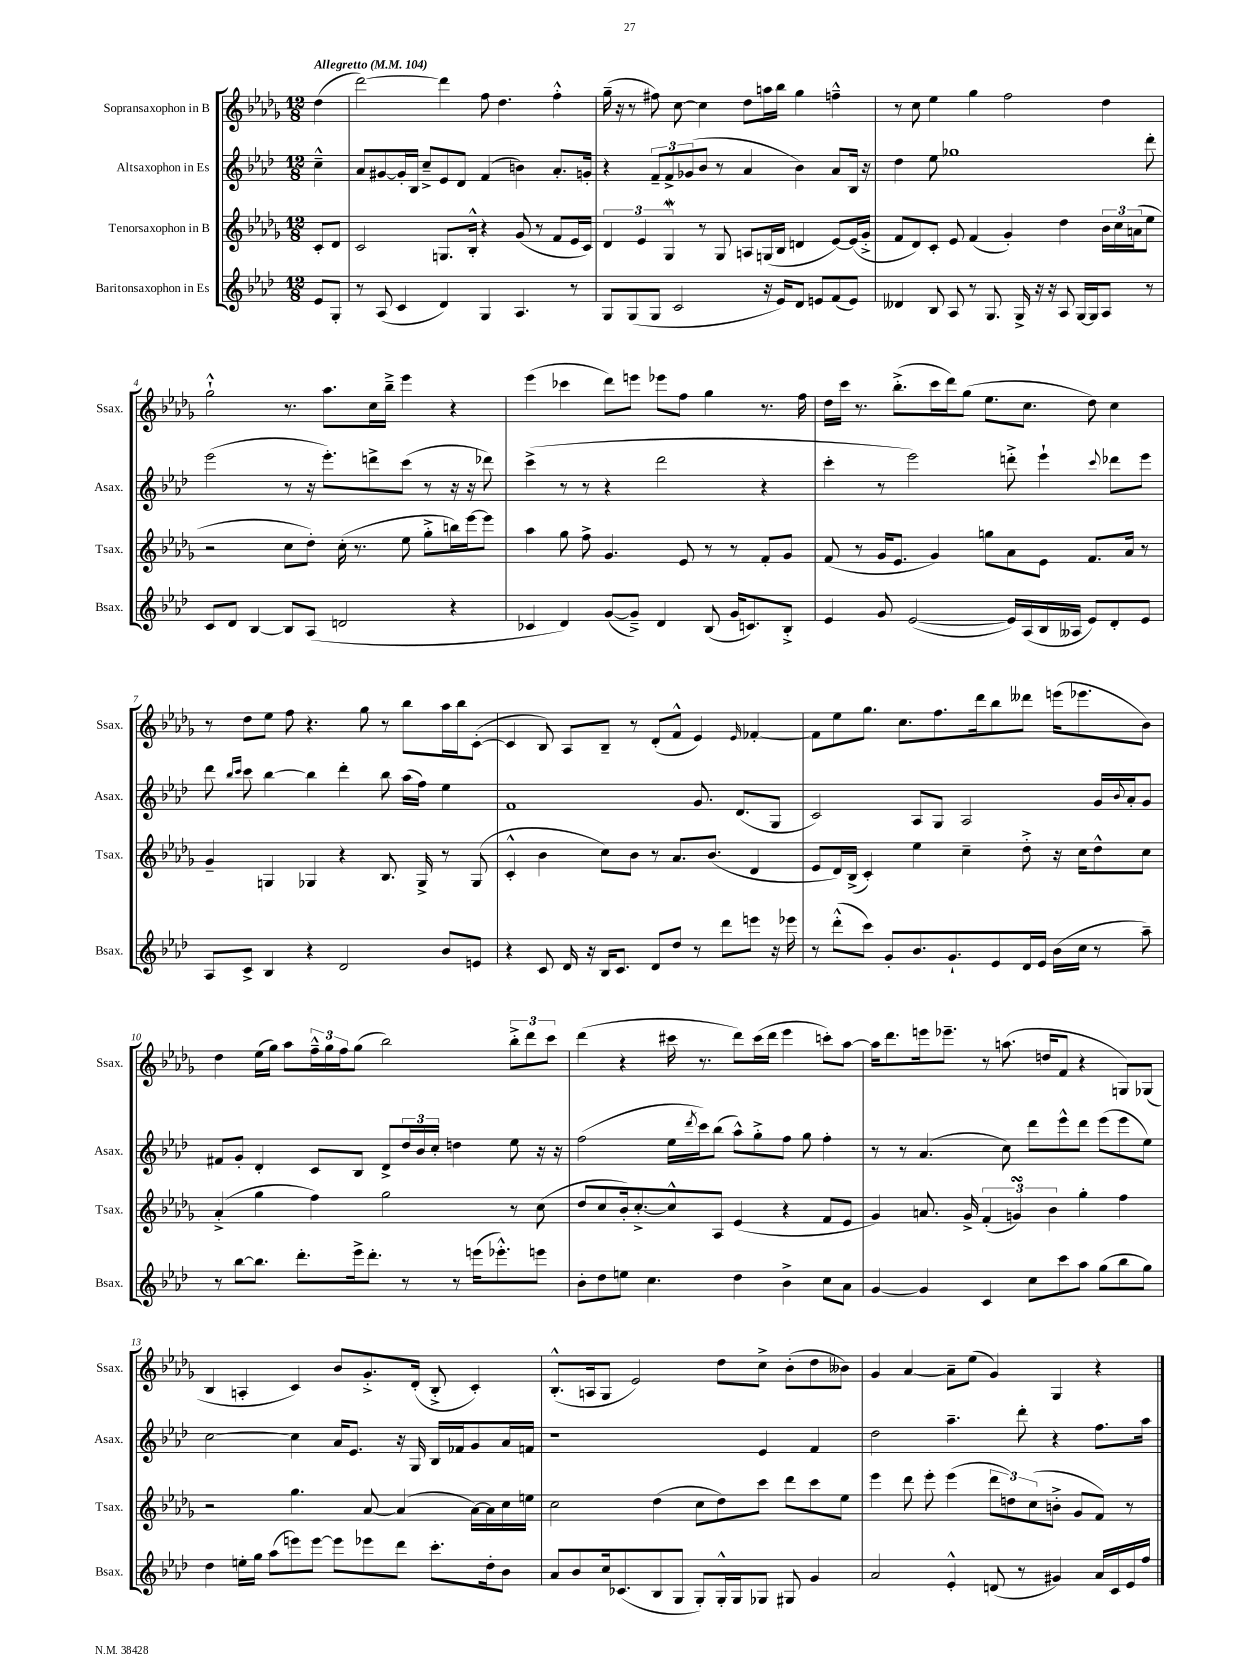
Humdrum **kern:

**kern	**kern	**kern	**kern
*part4	*part3	*part2	*part1
*staff4	*staff3	*staff2	*staff1
*I"Baritonsaxophon in Es	*I"Tenorsaxophon in B	*I"Altsaxophon in Es	*I"Sopransaxophon in B
*I'Bsax.	*I'Tsax.	*I'Asax.	*I'Ssax.
*clefG2	*clefG2	*clefG2	*clefG2
*k[b-e-a-d-]	*k[b-e-a-d-g-]	*k[b-e-a-d-]	*k[b-e-a-d-g-]
*M12/8	*M12/8	*M12/8	*M12/8
*MM104	*MM104	*MM104	*MM104
=	=	=	=
!	!	!	!LO:TX:a:B:t=Allegretto
8e-/L	8c'/L	4cc~^^\	(4dd-\
8G'/J	8d-/J	.	.
=1	=1	=1	=1
8r	2c/	8a-/L	[2ddd-\)
(8A-/	.	[8g#X/	.
4c/	.	16g#'/L]	.
.	.	16B-/JJ	.
.	.	8cc~^/L	.
4d-/)	8.Gn/L	8e-/	4ddd-\]
.	.	8d-/J	.
.	16B-'^^/Jk	.	.
4G/	4r	(4f/	8ff\
.	.	.	4.dd-\
4.A-/	(8g-/	4bn\)	.
.	8r	.	.
.	8f/L	8.a-'/L	4ff'^^\
8r	16e-/L	.	.
.	16c/JJ)	16gn'/Jk	.
=2	=2	=2	=2
8G/L	6d-/	4r	(16gg-~\
.	.	.	16r
(8G/	.	.	8r
.	6e-/	.	.
8G/J	.	12f~/L	8ff#X\)
.	6G-w/	12f^/	.
2c/	.	.	[8cc\
.	.	(12g-X/	.
.	8r	8b-/J	4cc\]
.	8G-/	8r	.
.	8An/L	4a-/	8dd-\L
16r	(16Gn/L	.	16aan\L
16e-/KL)	16B-/JJ	.	16bb-\JJ
8d-/J	4dn/	4b-\)	4gg-\
8en/L	.	.	.
(8f/	[8e-/L)	8a-/L	4ffn~^^\
8e/J)	(16e-/L]	16B-/Jk	.
.	16g-'^/JJ	16r	.
=3	=3	=3	=3
4d--X/	8f/L	4dd-\	8r
.	8d-/)	.	8cc\
8B-/	8c'/J	8ee-\	4ee-\
8A-/	8e-/	1gg-X	.
8r	(4f/	.	4gg-\
8.G/	.	.	.
.	4g-'/)	.	2ff\
16G^/	.	.	.
16r	.	.	.
16r	.	.	.
8A-/	4dd-\	.	.
[16G/LL	.	.	.
16G/J]	.	.	.
8A-/J	24b-\LL	.	4dd-\
.	24cc\	.	.
.	(24an\J	.	.
8r	8ee-\J	8ddd-'\	.
!!LO:LB:g=z
=4	=4	=4	=4
8c/L	2r	(2eee-\	2gg-`^^\
8d-/J	.	.	.
[4B-/	.	.	.
8B-/L]	8cc\L	8r	8.r
(8A-/J	8dd-'\J)	16r	.
.	.	8.eee-'\L)	8.aa-\L
2dn/	(16cc'\	.	.
.	8.r	.	.
.	.	8dddn^\	16cc\L
.	.	.	16bb-~^\JJ
.	8ee-\	(8ccc\J	4eee-\
.	8gg-'^\L	8r	.
4r	16bbn\L)	16r	4r
.	[16eee-\J	16r	.
.	8eee-\J]	8ddd-X\)	.
=5	=5	=5	=5
4c-X/	4aa-\	(4ccc^\	(4eee-\
4d-/)	8gg-\	8r	4ccc-X\
.	8ff^\	8r	.
([8g/L	4.g-/	4r	8ddd-\L)
8g~^/J])	.	.	8eeen\J
4d-/	.	2ddd-\	8eee-X\L
.	8e-/	.	8ff\J
(8B-/	8r	.	4gg-\
16g/KL	8r	.	.
8.cn/)	.	.	.
.	8f'/L	4r	8.r
8B-'^/J	8g-/J	.	.
.	.	.	16ff\
=6	=6	=6	=6
4e-/	(8f/	4ccc'\	16dd-\LL
.	.	.	16ccc\JJ
.	8r	.	8.r
8g/	16g-/KL	8r	.
.	8.e-/J	.	(8.bb-'^\L
([2e-/	.	2eee-\)	.
.	4g-/)	.	16ccc\L
.	.	.	16ddd-\J)
.	.	.	(8gg-\J
.	8ggn\L	.	8.ee-\L
16e-/LL])	8a-\	8dddn'^\	.
(16A-/	.	.	8.cc\J
16B-/	8e-\J	4eee-`\	.
16A--X/JJ	.	.	.
8e-/L)	8.f/L	.	8dd-\)
.	.	8qqccc/	.
8d-'/	.	8ddd-X\L	4cc\
.	16a-/Jk	.	.
8e-/J	8r	8eee-\J	.
!!LO:LB:g=z
=7	=7	=7	=7
8A-/L	4g-~/	8ddd-\	8r
.	.	16qqbb-/LL	.
.	.	16qqccc/JJ	.
8c^/J	.	8ccc\	8dd-\L
4B-/	4Gn/	[4bb-\	8ee-\J
.	.	.	8ff\
4r	4G-X/	4bb-\]	4.r
2d-/	4r	4ddd-'\	.
.	.	.	8gg-\
.	8.B-/	8bb-\	8r
.	.	(16aa-\LL	8bb-\L
.	16G-^/	16ff\JJ)	.
8b-/L	8r	4ee-\	16aa-\L
.	.	.	16bb-\J
8en/J	(8G-/	.	([8c'\J
=8	=8	=8	=8
4r	4c'^^/	1f	4c/]
8c/	4b-\	.	8B-/)
16d-/	.	.	8A-/L
16r	.	.	.
16B-/KL	8cc\L)	.	8B-~/J
8.c/J	.	.	.
.	8b-\J	.	8r
8d-/L	8r	.	(8d-'/L
8dd-/J	8.a-/L	.	8f^^/J
8r	.	8.g/	4e-/)
.	(8.b-/J	.	.
8ddd-\L	.	.	.
.	.	(8.d-/L	.
.	.	.	16qqe-/
8eeen\J	4d-/	.	[4f-X'/
16r	.	8G/J	.
16eee-X\	.	.	.
=9	=9	=9	=9
8r	8e-/L	2c/)	8f-\L]
(8ddd-'^^\L	16d-/L)	.	8ee-\
.	(16B-^/JJ	.	.
8ccc\J)	4c'/)	.	8.gg-\J
8g'/L	.	.	.
.	.	.	8.cc\L
8.b-/	4ee-\	8A-/L	.
.	.	8G/J	8.ff\
8.g`/	.	.	.
.	4cc~\	2A-/	.
.	.	.	16ddd-\k
8e-/	.	.	8bb-\
16d-/L	8dd-'^\	.	8ddd--X\J
16e-/JJ	.	.	.
(16b-\LL	16r	.	(16eeen\KL
16cc\JJ	16cc\KL	.	8.eee-X\
8r	8dd-^^\	16g/LL	.
.	.	8qqb-/	.
.	.	16a-'/J	.
8aa-~\)	8cc\J	8g/J	8b-\J)
!!LO:LB:g=z
=10	=10	=10	=10
8r	(4a-'^/	8f#X/L	4dd-\
[8bb-\L	.	8g'/J	.
8.bb-\J]	4gg-\	4d-'/	(16ee-\LL
.	.	.	16gg-\JJ)
.	.	.	8aa-\L
8.ddd-'\L	.	.	.
.	4ff\)	8c/L	24ff~^^\L
.	.	.	24gg-\
.	.	.	24ff\J
16eee-^\k	.	8B-/J	(8gg-\J
8.ddd-'\J	.	.	.
.	2gg-\	8d-^/L	2bb-\)
8r	.	24dd-/L	.
.	.	24b-/	.
.	.	24cc'/JJ	.
8r	.	4ddn\	.
(16eeen\KL	.	.	.
8.eee-X'^^\)	.	.	.
.	8r	8ee-\	12bb-'^\L
.	.	.	12ddd-\
8eeen\J	(8cc\	16r	.
.	.	.	12ccc\J
.	.	16r	.
=11	=11	=11	=11
8b-'\L	8dd-/L	(2ff\	(4ddd-\
8dd-\	8cc/	.	.
8een\J	16b-'/k)	.	4r
.	[8.cc'^/	.	.
4.cc\	.	.	.
.	8cc^^/]	16ee-\LL	16ccc#X\
.	.	8qddd-/	.
.	.	16ccc\J)	8.r
.	8A-/J	(8bb-\J	.
4dd-\	(4e-/	8aa-^^\L)	8ddd-\L)
.	.	8gg'^\	(16ccc#\L
.	.	.	16ddd-\JJ
4b-^\	4r	8ff\J	4eee-\
.	.	8gg\	.
8cc\L	8f/L	4ff'\	8cccn'\L)
8a-\J	8e-/J	.	[8aa-\J
=12	=12	=12	=12
[4g/	4g-/)	8r	16aa-\KL]
.	.	.	8.ddd-\
.	.	8r	.
4g/]	8.an/	(4.a-/	16eeen\k
.	.	.	8.eee-X~\J
.	16g-^/	.	.
4c/	(6f'/	.	8r
.	.	8cc\)	(8.aan\
.	6gnsSsS/)	.	.
8cc\L	.	8ddd-\L	.
.	.	.	16ddn/KL
.	6b-\	.	.
8ccc\	.	8eee-^^\	8f/J
8aa-\J	4gg-'\	8ddd-\J	4r
(8gg\L	.	(8eee-\L	.
8bb-\	4ff\	8eee-\	8Gn/L)
8gg\J)	.	8ee-\J)	(8G-X/J
!!LO:LB:g=z
=13	=13	=13	=13
4dd-\	2r	[2cc\	4B-/
16een'\LL	.	.	4An'/
16gg\JJ	.	.	.
(8aa-\L	.	.	.
8eeen\)	4.gg-\	4cc\]	4c/)
[8eee\J	.	.	.
8eee\L]	.	16a-/KL	8b-/L
.	.	8.e-/J	.
8eee-X\	[8a-/	.	8.g-'^/
8ddd-\J	(4a-/]	16r	.
.	.	16G/	(16d-'/Jk
8.ccc'\L	.	16B-/LL	8B-'^/
.	.	16f-X/J	.
.	[16a-\LL)	8g/	4c'/)
16dd-'\k	16a-\]	.	.
8b-\J	16cc\	16a-/L	.
.	16een\JJ	16fn/JJ	.
=14	=14	=14	=14
8a-/L	2cc\	1r	(8.B-'^^/L
8b-/	.	.	.
.	.	.	16An/k
16cc/k	.	.	8G-/J
(8.c-X/	.	.	.
.	.	.	2e-/)
8B-/	(4dd-\	.	.
8G/J	.	.	.
8G'/L)	8cc\L	.	.
16G'^^/L	8dd-\)	.	8dd-\L
16G/J	.	.	.
8G-X/J	8ccc\J	4e-/	8cc^\J
8G#X/	8ddd-\L	.	(8b-'\L
4g/	8ccc\	4f/	8dd-\
.	8ee-\J	.	8b--X\J)
=15	=15	=15	=15
2a-/	4eee-\	2dd-\	4g-/
.	8ddd-\	.	[4a-/
.	8eee-'\	.	.
4e-'^^/	(4eee-\	4.aa-~\	8a-~\L]
.	.	.	(8ee-\J
(8dn/	12ddd-\L	.	4g-/)
.	12ddn\)	.	.
8r	.	8ddd-'\	.
.	(12cc\	.	.
4g#X/)	8bn'^\J	4r	4G-/
.	8g-/L	.	.
16a-/LL	8f/J)	8.ff\L	4r
16c/	.	.	.
16e-/	8r	.	.
16ff/JJ	.	16aa-\Jk	.
==	==	==	==
*-	*-	*-	*-
